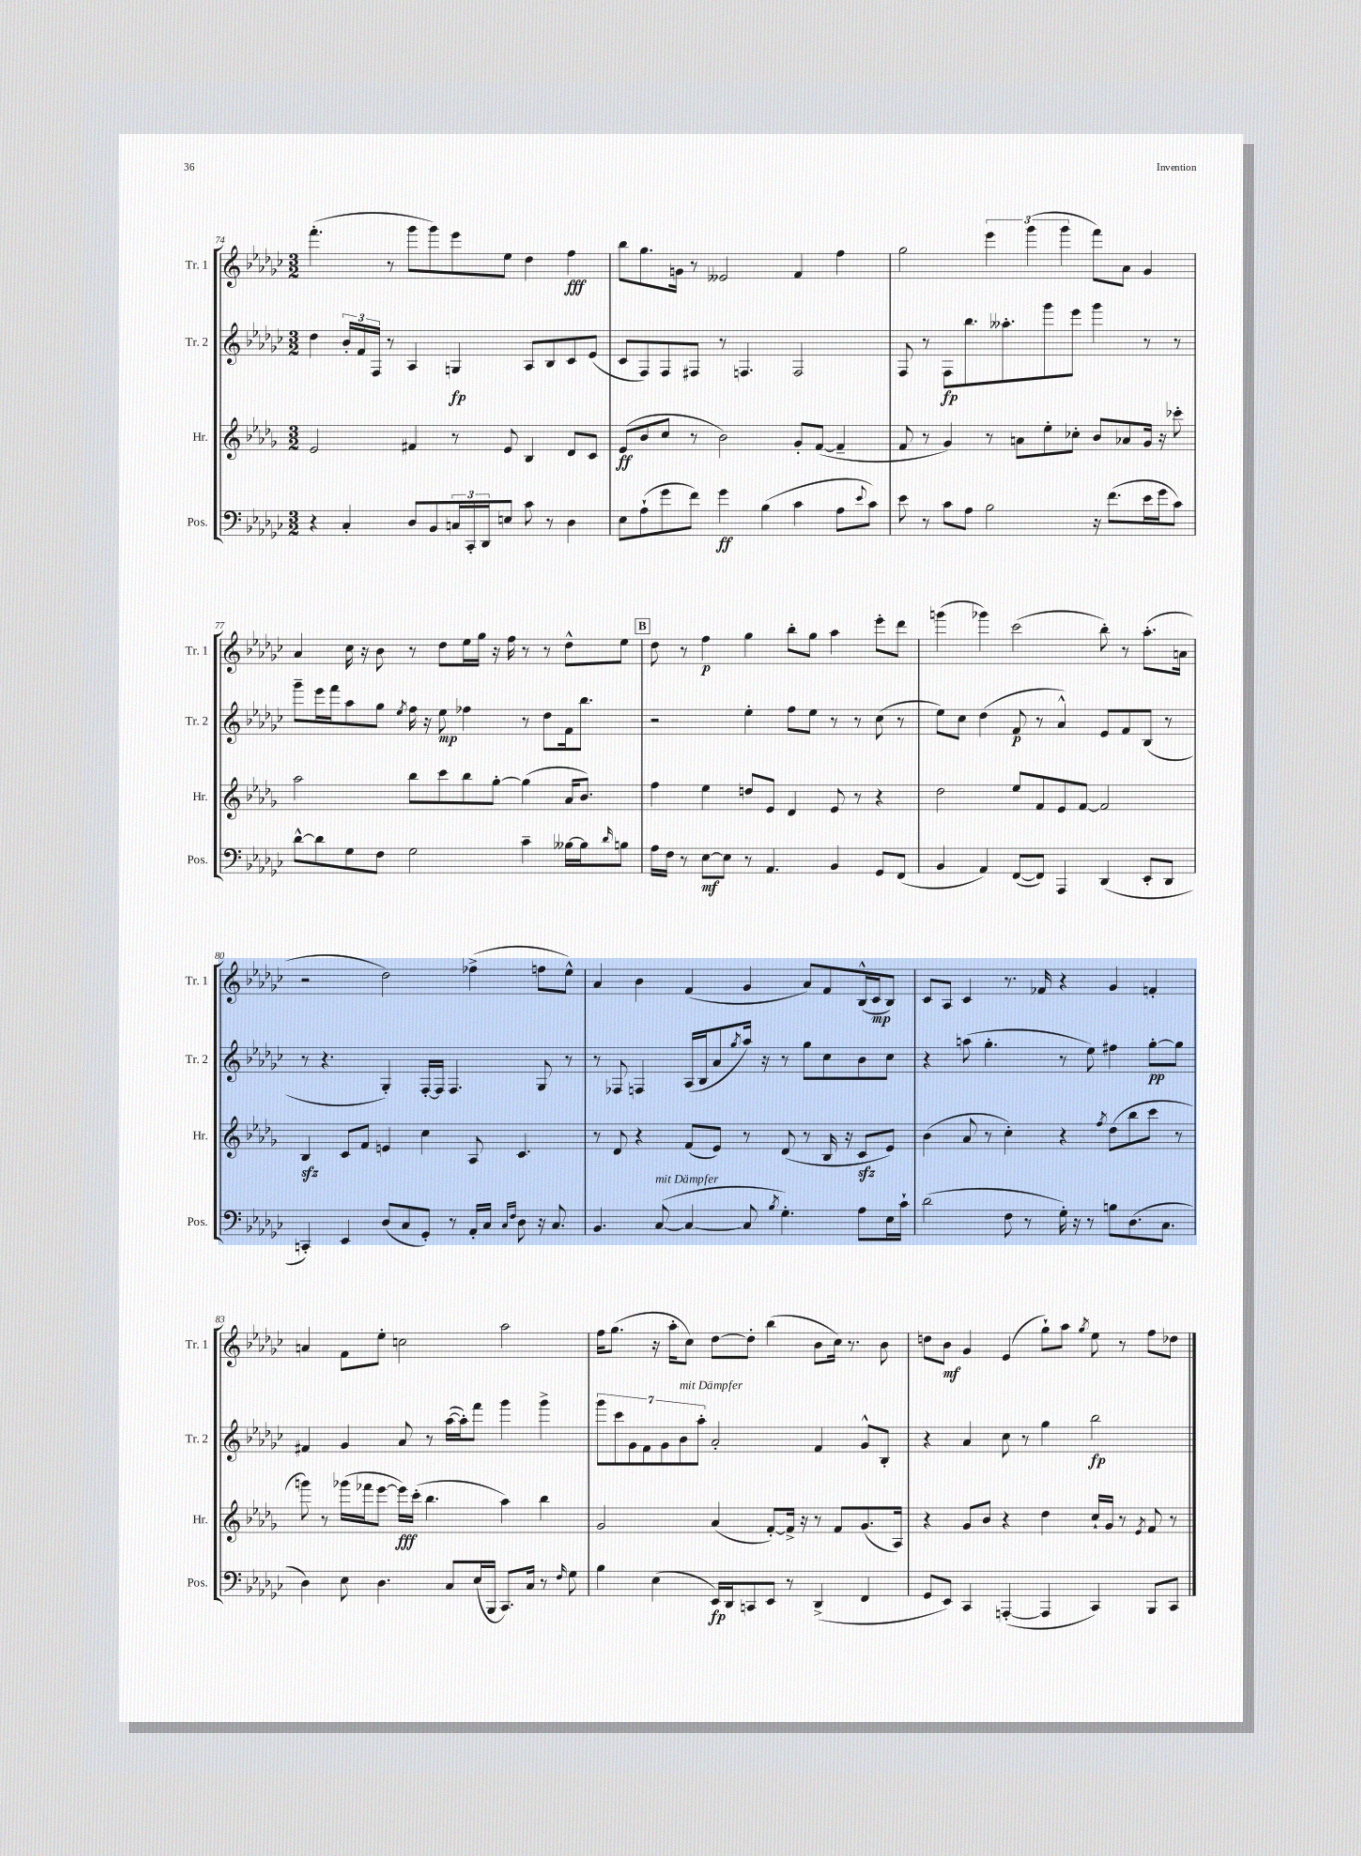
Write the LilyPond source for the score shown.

<<
\new StaffGroup <<
\new Staff = "s0" \with { instrumentName = "Tr. 1" shortInstrumentName = "Tr. 1" } {
    \clef treble \key ges \major \numericTimeSignature \time 3/2
    f'''4.-.( r8 ges'''8 ges'''8) ees'''8 ees''8 des''4 f''4\fff |
    bes''8 ges''8. g'16 r8 eeses'2 f'4 f''4 |
    ges''2 \tuplet 3/2 { ees'''4 ges'''4( ges'''4 } f'''8) aes'8 ges'4 |
    aes'4 ces''16 r16 bes'8 r8 des''8 ees''16 ges''16 r16 f''16 r8 r8 des''8-^ ees''8 |
    \mark \markup { \box "B" } des''8 r8 f''4\p ges''4 bes''8-. ges''8 aes''4 ees'''8-. des'''8 |
    g'''4( ges'''4) ces'''2( bes''8-.) r8 aes''8.-.( a'16 |
    r2 des''2) fes''4->( f''8 ees''8-^) |
    aes'4 bes'4 f'4( ges'4 aes'8) f'8 bes16-^( ces'16\mp bes8) |
    ces'8 aes8 ces'4 r8. fes'16 r4 ges'4 f'4-. |
    a'4 f'8 ees''8-. c''2 aes''2 |
    f''16 ges''8.( r16 aes''16-. ces''8) des''8~ des''8-. bes''4( bes'8 ces''16) r8. bes'8 |
    d''8 bes'8\mf ges'4 ees'4( ges''8-!) aes''8 \acciaccatura { ges''8 } ees''8 r8 f''8 des''8 \bar "|." |
}
\new Staff = "s1" \with { instrumentName = "Tr. 2" shortInstrumentName = "Tr. 2" } {
    \clef treble \key ges \major \numericTimeSignature \time 3/2
    des''4 \tuplet 3/2 { bes'16-. f'16 f16 } r8 aes4 g4\fp aes8 bes8 ces'8 ees'8( |
    ces'8 f8) f8 fis8 r8 f4. f2 |
    f8 r8 f8\fp bes''8. aeses''8.-. ges'''8 ees'''8 ges'''4 r8 r8 |
    ges'''8-- ees'''16 f'''16 aes''8 ges''8 \acciaccatura { ees''8 } f''16 r16 ees''8\mp fes''4 r8 des''8 f'16 bes''8. |
    \mark \markup { \box "B" } r2 ees''4-. f''8 ees''8 r8 r8 ces''8( r8 |
    ees''8) ces''8 des''4( f'8\p r8 aes'4-^) ees'8 f'8 bes8( r8 |
    r8 r4. ges4-.) f16~-. f16 f4. ges8 r8 |
    r8 fes8 f4 aes16( bes16 aes'8 \acciaccatura { ges''8 } aes''16) r16 r8 ges''8 ces''8 bes'8 ces''8 |
    r4 a''8( ges''4.-. r8 ees''8) fis''4 ges''8~-.\pp ges''8 |
    fis'4 ges'4 aes'8 r8 aes''16~( aes''16-.) f'''8 ges'''4 ges'''4-> |
    \tuplet 7/4 { ges'''8 ces'''8 ges'8 f'8 ges'8 bes'8^\markup { \italic "mit Dämpfer" } aes''8-. } aes'2-. f'4 ges'8-^ bes8-. |
    r4 aes'4 ces''8 r8 ges''4 bes''2\fp \bar "|." |
}
\new Staff = "s2" \with { instrumentName = "Hr." shortInstrumentName = "Hr." } {
    \clef treble \key des \major \numericTimeSignature \time 3/2
    ees'2 fis'4 r8 ees'8 bes4 des'8 c'8 |
    ees'8\ff( bes'8 c''8 r8 bes'2) ges'8-. f'8~( f'4-- |
    f'8 r8 ges'4) r8 a'8 ees''8-. ces''8-. bes'8 aes'8 ges'16 r16 ces'''8-. |
    aes''2 bes''8 c'''8 bes''8 ges''8~-. ges''4( aes'16 bes'8.) |
    \mark \markup { \box "B" } f''4 ees''4 d''8 ees'8 des'4 ees'8 r8 r4 |
    des''2 ees''8 f'8 ees'8 f'8~ f'2 |
    bes4\sfz c'8 f'8 e'4 c''4 aes8 c'4. |
    r8 des'8 r4 f'8( ees'8) r8 des'8( r8 bes16 r16 c'8\sfz ees'8) |
    bes'4( aes'8 r8 c''4-.) r4 \acciaccatura { f''8 } des''8( bes''8 c'''8 r8 |
    g'''8) r8 ges'''16( fes'''16 ees'''8~ ees'''16\fff) c'''16-.( bes''4. aes''4) bes''4 |
    ges'2 aes'4( f'8~-.) f'16-> r16 r8 f'8 ges'8.( aes16) |
    r4 ges'8 bes'8 r4 des''4 c''16-! ges'16 r8 \acciaccatura { ees'8 } f'8 r8 \bar "|." |
}
\new Staff = "s3" \with { instrumentName = "Pos." shortInstrumentName = "Pos." } {
    \clef bass \key ges \major \numericTimeSignature \time 3/2
    r4 ces4-. des8 bes,8 \tuplet 3/2 { c16 ces,16-. des,16 } e8 ces'8 r8 des4 |
    ees8 aes8-!( ges'8 f'8) ges'4\ff bes4( ces'4 aes8 \appoggiatura { ees'8 } ces'8) |
    ees'8 r8 ces'8 aes8 bes2 r16 f'8.( ees'16 ges'16 ces'8) |
    des'8~-^ des'8 ges8 f8 ges2 ces'4-- beses16~ beses16 \grace { des'16 } b8 |
    \mark \markup { \box "B" } aes16 f16 r8 ees8~\mf ees8 r8 aes,4. bes,4 ges,8 f,8( |
    bes,4 aes,4) f,8~( f,8) aes,,4 des,4( ees,8-. des,8 |
    c,4-.) ees,4 des8( ces8 ges,8-.) r8 aes,16-. ces16 \grace { ces16 f16 } des8 r16 ces8. |
    bes,4. ces8~^\markup { \italic "mit Dämpfer" }( ces4~ ces8 \acciaccatura { bes8 } ges4.-.) aes8 ees16 ces'16-! |
    des'2( f8 r8 ges16-.) r16 r8 b8 des8.( ces8. |
    des4) ees8 des4. ces8 ees16( bes,,16 ces,8.) ces16 r8 \grace { f16 } ges8 |
    bes4 ees4( ees,16\fp) des,16 c,8 ees,8 r8 des,4->( f,4 |
    ges,8 ees,8) ces,4 a,,4~-.( a,,4 ces,4) bes,,8 ces,8 \bar "|." |
}
>>
>>
\layout { \context { \Score currentBarNumber = #74 } }
